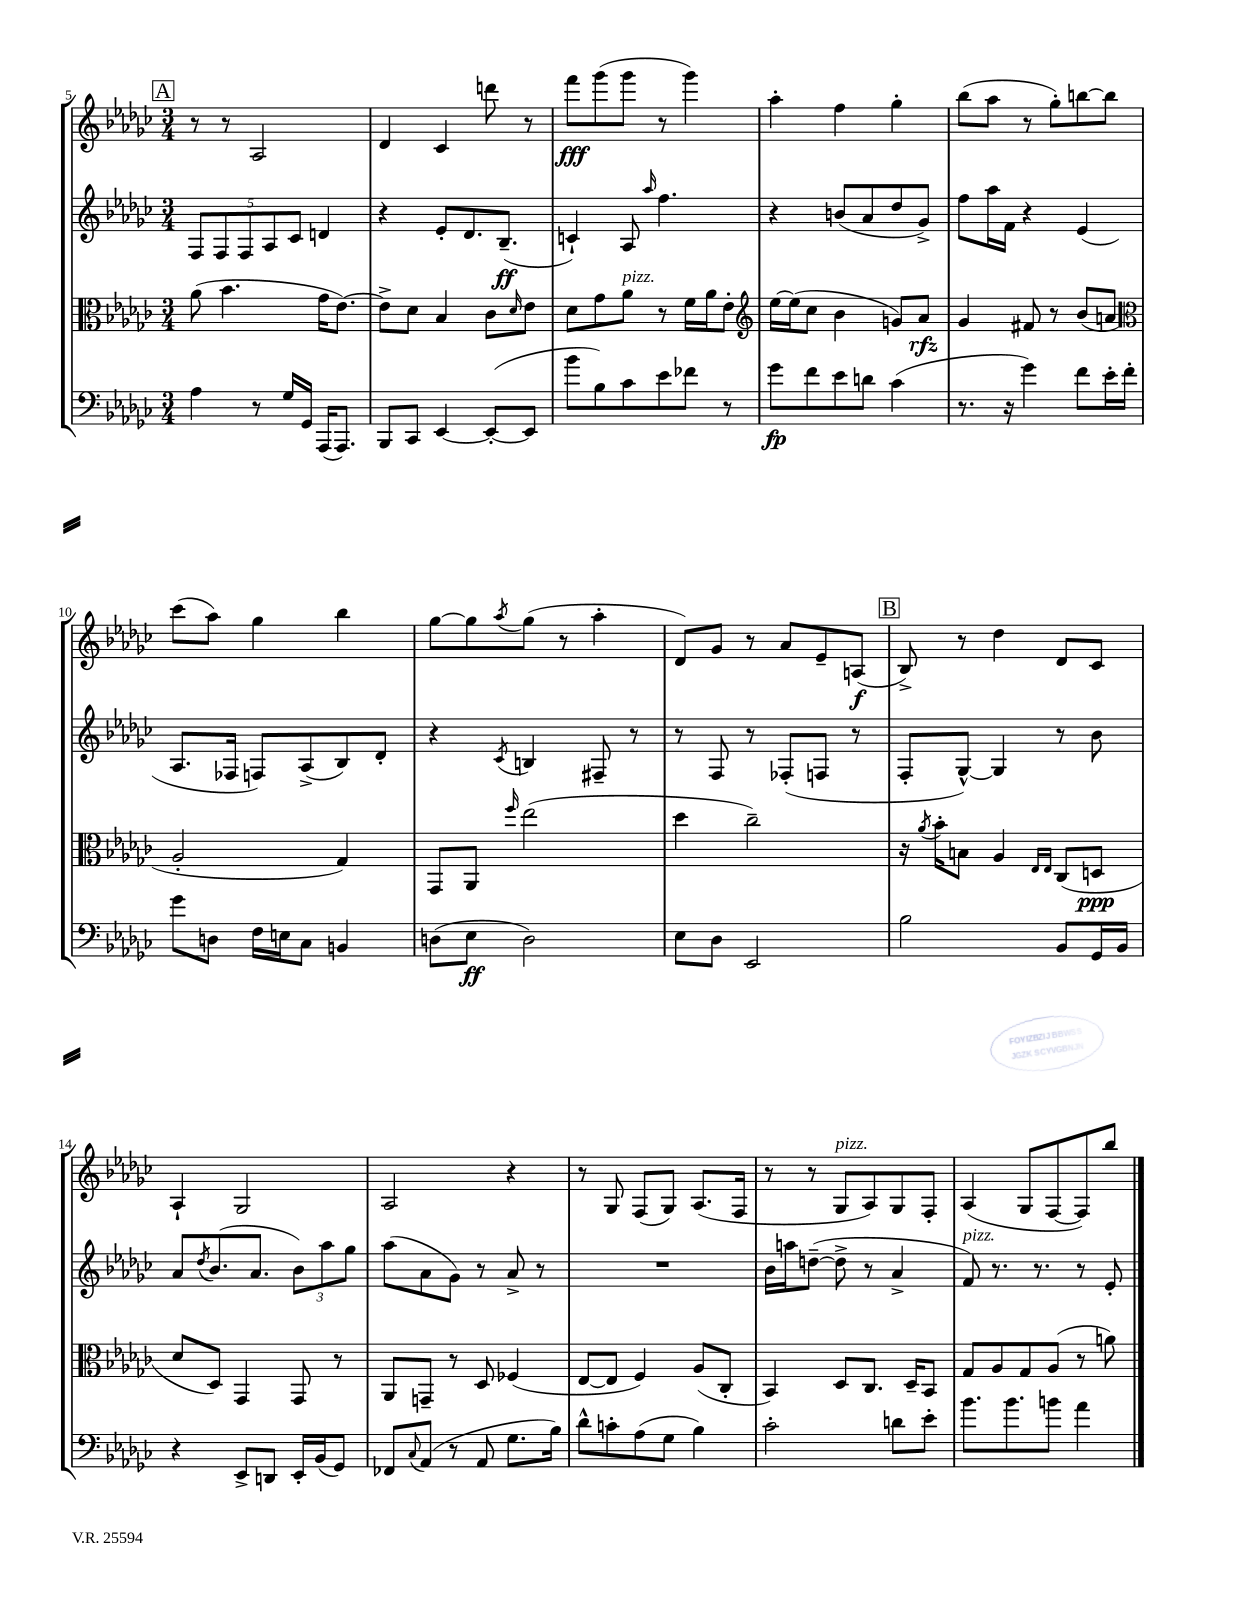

**kern	**kern	**kern	**kern
*staff4	*staff3	*staff2	*staff1
*clefF4	*clefC3	*clefG2	*clefG2
*k[b-e-a-d-g-c-]	*k[b-e-a-d-g-c-]	*k[b-e-a-d-g-c-]	*k[b-e-a-d-g-c-]
*M3/4	*M3/4	*M3/4	*M3/4
4A-	(8a-	10F	8r
.	.	10F	.
.	4.b-	.	8r
.	.	10F	.
8r	.	.	2A-
.	.	10A-	.
16G-	.	.	.
.	.	10c-	.
16GG-	.	.	.
(16AAA-	16g-	4d	.
8.AAA-)	[8.e-)	.	.
=	=	=	=
8BBB-	8e-^]	4r	4d-
8CC-	8d-	.	.
[4EE-	4B-	8e-'	4c-
.	.	8.d-	.
(8EE-'_	8c-	.	8ddd
.	.	(8.B-~	.
.	16qqd-	.	.
8EE-]	8e-	.	8r
=	=	=	=
8b-	8d-	4c`)	8fff
8B-)	8g-	.	(8ggg-
8c-	8a-	8A-	8ggg-
.	.	16qqaa-	.
8e-	8r	4.ff	8r
8f-	16f	.	4ggg-)
.	16a-	.	.
8r	8e-'	.	.
=	=	=	=
*	*clefG2	*	*
8g-	[16ee-	4r	4aa-'
.	(16ee-]	.	.
8f	8cc-	.	.
8e-	4b-	(8b	4ff
8d	.	8a-	.
(4c-	8g)	8dd-	4gg-'
.	8a-	8g-^)	.
=	=	=	=
8.r	4g-	8ff	(8bb-
.	.	16aa-	8aa-
16r	.	16f	.
4g-)	8f#	4r	8r
.	8r	.	8gg-')
8f	(8b-	(4e-	[8bb
16e-'	8a	.	8bb]
16f'	.	.	.
=	=	=	=
*	*clefC3	*	*
8g-	2A-'	8.A-	(8ccc-
8D	.	.	8aa-)
.	.	16F-	.
16F	.	8F)	4gg-
16E	.	.	.
8C-	.	(8A-^	.
4BB	4G-)	8B-)	4bb-
.	.	8d-'	.
=	=	=	=
(8D	8GG-	4r	[8gg-
8E-	8AA-	.	8gg-]
.	16qqff	8qc-	8qaa-
2D)	(2ee-	4B	(8gg-
.	.	.	8r
.	.	8F#~	4aa-'
.	.	8r	.
=	=	=	=
8E-	4dd-	8r	8d-)
8D-	.	8F	8g-
2EE-	2cc-~)	8r	8r
.	.	(8F-'	8a-
.	.	8F	8e-~
.	.	8r	(8A
=	=	=	=
2B-	16r	8F'	8B-^)
.	8qa-	.	.
.	16b-'	.	.
.	8B	[8G-^^)	8r
.	4A-	4G-]	4dd-
.	16qqE-	.	.
.	16qqE-	.	.
8BB-	(8C-	8r	8d-
16GG-	8D	8b-	8c-
16BB-	.	.	.
=	=	=	=
4r	8d-	8a-	4A-`
.	.	8qdd-	.
.	8D-)	(8.b-	.
8EE-^	4GG-	.	2G-
.	.	8.a-	.
8DD	.	.	.
16EE-'	8GG-	12b-)	.
(16BB-	.	.	.
.	.	12aa-	.
8GG-)	8r	.	.
.	.	12gg-	.
=	=	=	=
8FF-	8AA-	(8aa-	2A-
8qqC-	.	.	.
(8AA-	8GG~	8a-	.
8r	8r	8g-)	.
8AA-	8D-	8r	.
8.G-	(4F-	8a-^	4r
.	.	8r	.
16B-)	.	.	.
=	=	=	=
8d-^^	[8E-	2.r	8r
8c'	8E-]	.	8G-
(8A-	4F)	.	(8F
8G-	.	.	8G-)
4B-)	(8A-	.	(8.A-
.	8C-'	.	.
.	.	.	16F
=	=	=	=
2c-'	4BB-)	16b-	8r
.	.	16aa	.
.	.	([8dd~	8r
.	8D-	8dd^]	8G-
.	8.C-	8r	8A-)
8d	.	4a-^	8G-
.	16D-~	.	.
8e-'	8BB-	.	8F'
=	=	=	=
8.b-	8G-	8f)	(4A-
.	8A-	8.r	.
8.b-	.	.	.
.	8G-	.	8G-
.	.	8.r	.
8b	(8A-	.	[8F
4a-	8r	8r	8F])
.	8a)	8e-'	8bb-
==	==	==	==
*-	*-	*-	*-
